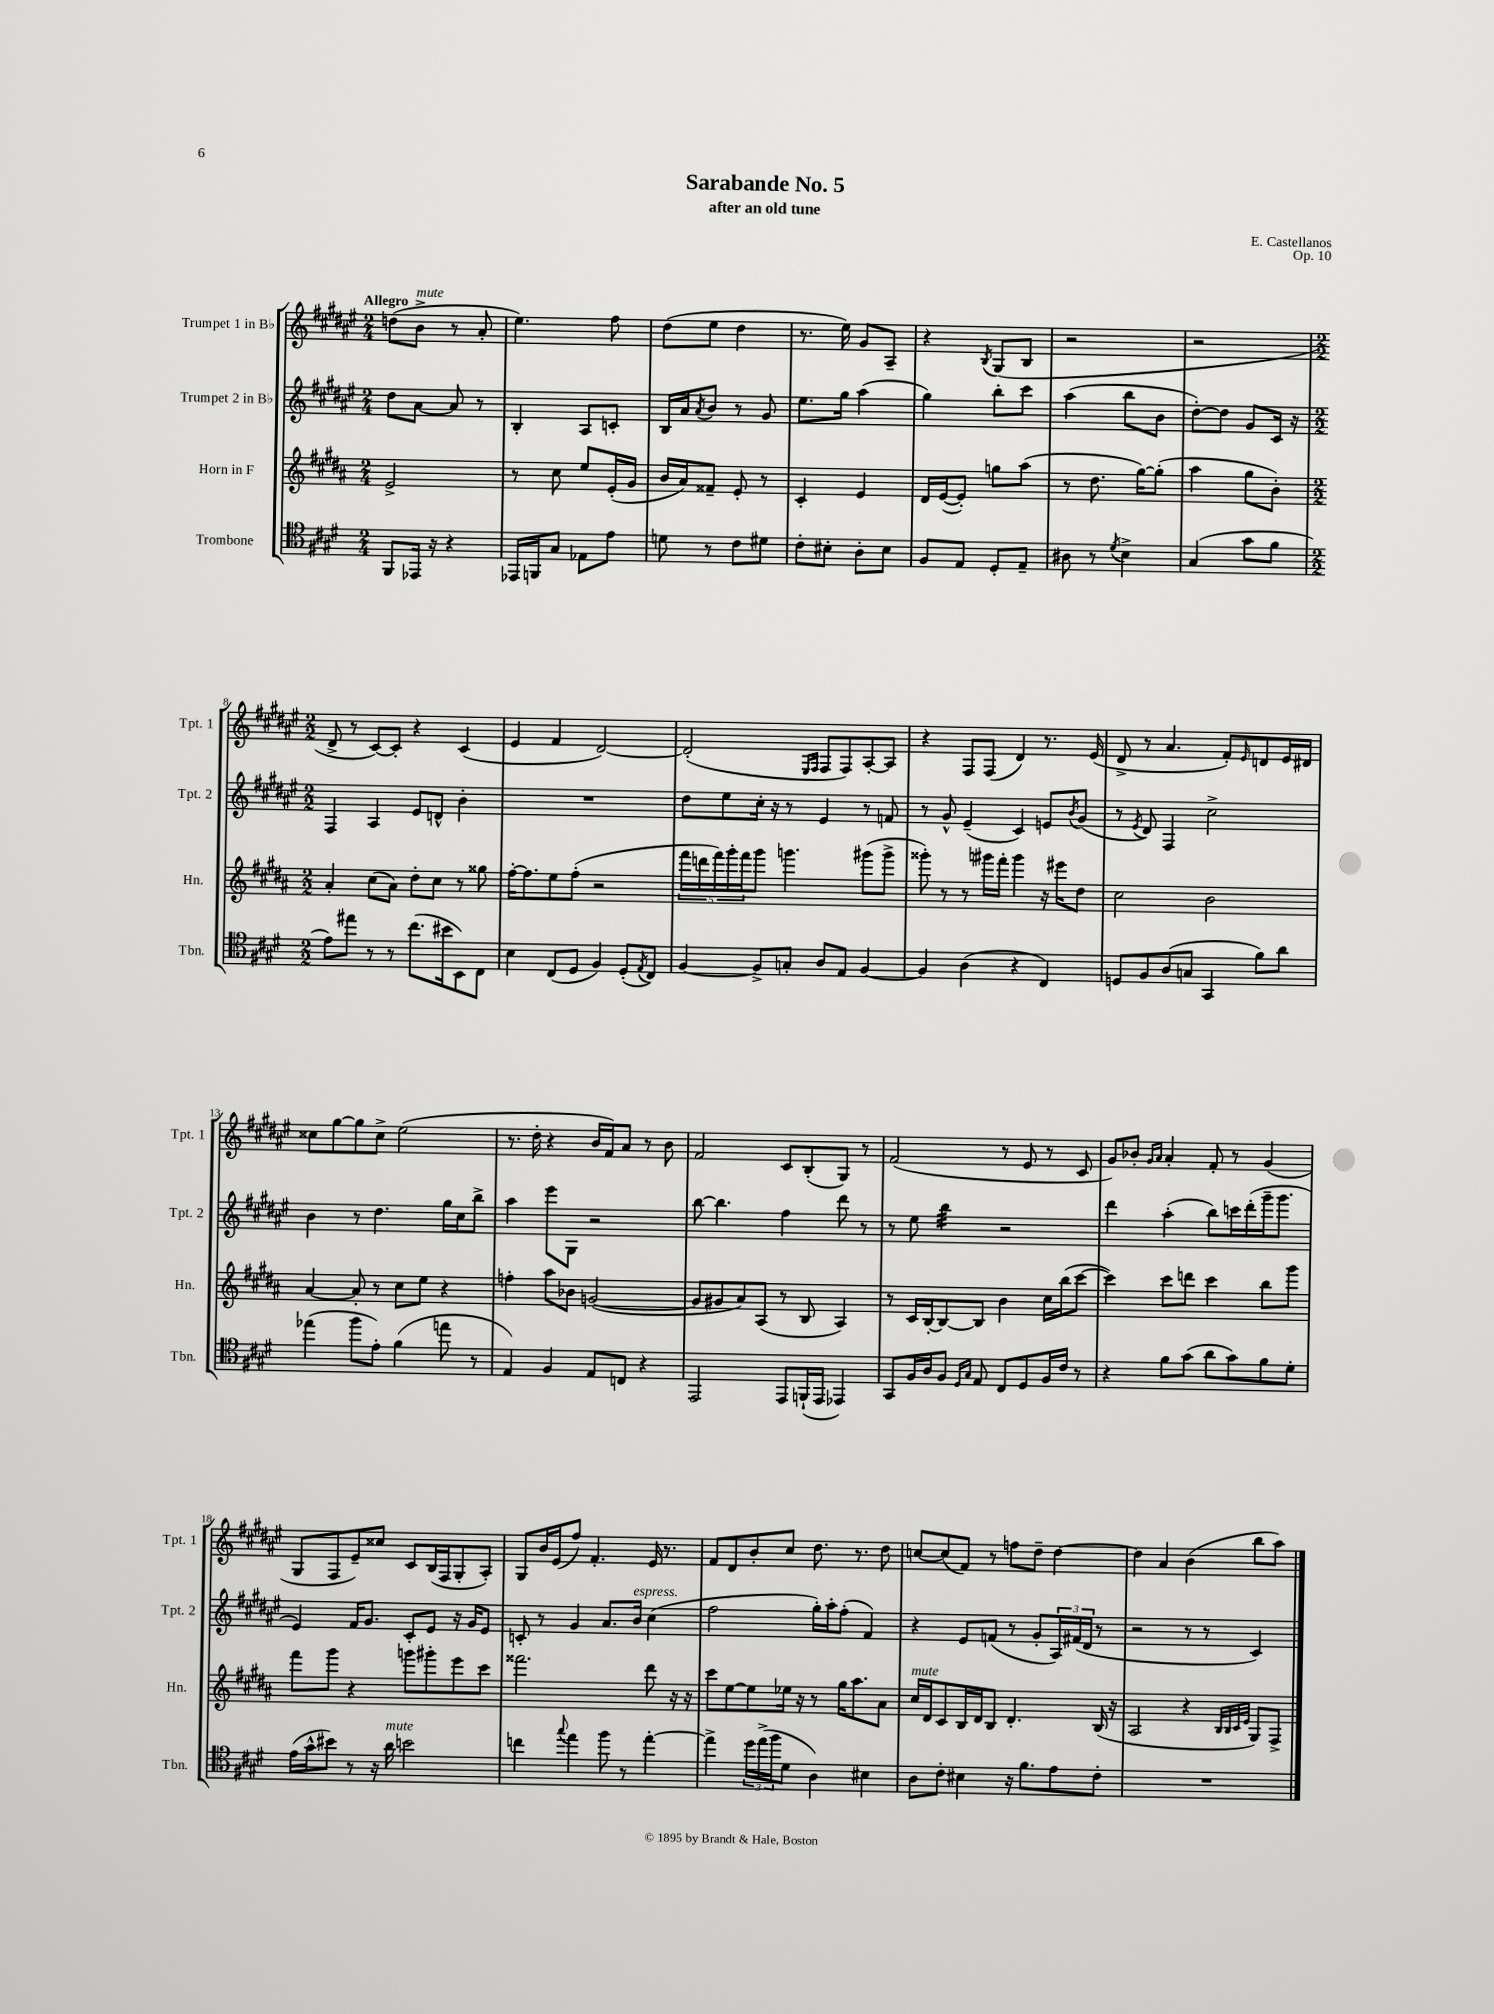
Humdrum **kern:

**kern	**kern	**kern	**kern
*part4	*part3	*part2	*part1
*staff4	*staff3	*staff2	*staff1
*I"Trombone	*I"Horn in F	*I"Trumpet 2 in B♭	*I"Trumpet 1 in B♭
*I'Tbn.	*I'Hn.	*I'Tpt. 2	*I'Tpt. 1
*clefC4	*clefG2	*clefG2	*clefG2
*k[f#c#g#d#]	*k[f#c#g#d#a#]	*k[f#c#g#d#a#e#]	*k[f#c#g#d#a#e#]
*M2/4	*M2/4	*M2/4	*M2/4
=1	=1	=1	=1
!	!	!	!LO:TX:a:B:t=Allegro
8FF#/L	2e^/	8dd#\L	(8ddn\L
!	!	!	!LO:TX:a:i:t=mute
16EE-X/Jk	.	[8a#\J	8b^\J
16r	.	.	.
4r	.	8a#/]	8r
.	.	8r	8a#'/
=2	=2	=2	=2
16EE-X/LL	8r	4B'/	4.ee#\)
16FFn/J	.	.	.
8G#/J	8cc#\	.	.
8E-X\L	8ee/L	8A#/L	.
8e\J	(16e'/L	8cn'/J	8ff#\
.	16g#/JJ	.	.
=3	=3	=3	=3
8dn\	16b/LL	16B/LL	(8dd#\L
.	16a#/J)	16a#/J	.
.	.	8qa#/	.
8r	8f##X~/J	8b/J	8ee#\J
8c#\L	8e'/	8r	4dd#\
8d#X\J	8r	8g#/	.
=4	=4	=4	=4
8c#'\L	4c#'/	8.ee#\L	8.r
8B#X'\J	.	.	.
.	.	16gg#\Jk	16ee#\)
8A'\L	4e/	(4aa#\	8g#/L
8B#\J	.	.	8A#~/J
=5	=5	=5	=5
8F#/L	16d#/LL	4gg#\)	4r
.	([16e/J	.	.
8E/J	8e'/J])	.	.
.	.	.	8qB/
8D#'/L	8ggn\L	8bb'\L	(8G#/L
8E~/J	(8aa#\J	8ccc#\J	8B/J
=6	=6	=6	=6
8A#X\	8r	(4aa#\	2r
8r	8.dd#\	.	.
8qd#/	.	.	.
4B^\	.	8bb\L	.
.	[16gg#\KL)	.	.
.	(8gg#'\J]	8b\J	.
=7	=7	=7	=7
(4G#/	4aa#\	[8dd#'\L)	2r
.	.	8dd#\J]	.
8g#\L	8gg#\L	8g#/L	.
8f#\J	8b'\J)	16c#/Jk	.
.	.	16r	.
!!LO:LB:g=z
=8	=8	=8	=8
*M2/2	*M2/2	*M2/2	*M2/2
8e\L)	4a#'/	4F#/	8d#^/
8ee#X\J	.	.	8r
8r	(8cc#\L	4A#/	[8c#/L)
8r	8a#\J)	.	8c#'/J]
(8.cc#\L	8dd#'\L	8e#/L	4r
.	8cc#\J	8dn^^/J	.
16b#X\k	.	.	.
8BB\)	8r	4b'\	(4c#/
8C#\J	8gg##X\	.	.
=9	=9	=9	=9
4B\	[16ff#'\KL	1r	4e#/
.	8.ff#\]	.	.
(8C#/L	8ee\	.	4f#/
8D#/J	(8ff#'\J	.	.
4F#/)	2r	.	[2d#/)
(8D#'/L	.	.	.
8qE/	.	.	.
8C#/J)	.	.	.
=10	=10	=10	=10
[4F#/	20fff#\LL	8dd#\L	(2d#'/]
.	20dddn\	.	.
.	20fff#\)	.	.
.	.	8ee#\	.
.	20ggg#'\	.	.
.	20fff#\J	.	.
8F#^/L]	8ggg#\J	16cc#'\Jk	.
.	.	16r	.
8Gn'/J	4.gggn\	8r	.
.	.	.	16qqE#/LL
.	.	.	16qqF#/JJ
8A/L	.	4e#/	8F#/L
8E/J	.	.	8F#/)
[4F#/	(8ggg#X\L	8r	[8A#'/
.	8ggg#^\J	8fn/	8A#/J]
=11	=11	=11	=11
4F#/]	8ggg##X'\)	8r	4r
.	8r	8g#^^/	.
(4A\	8r	(4e#~/	8F#/L
.	16ggg#X\LL	.	(8F#/J
.	16fff#'\JJ	.	.
4r	4ggg#\	4c#/)	4d#/)
4C#/)	16r	8en/L	8.r
.	16eee#X\KL	.	.
.	.	8qb/	.
.	8dd#\J	(8g#/J	.
.	.	.	(16e#/
=12	=12	=12	=12
8Dn/L	2cc#\	8r	8d#^/
.	.	8qe#/	.
8F#/	.	8d#/)	8r
(8A/	.	4F#/	4.a#/
8Gn/J	.	.	.
4GG#/	2b\	2cc#^\	.
.	.	.	8f#'/L)
.	.	.	16qqe#/
8f#\L)	.	.	8dn/
8a\J	.	.	16e#/L
.	.	.	16d#X/JJ
!!LO:LB:g=z
=13	=13	=13	=13
(4ee-X\	[4a#/	4b\	8cc##X\L
.	.	.	[8gg#\
8ff#\L	8a#'/]	8r	8gg#\]
8e'\J)	8r	4.dd#\	8cc##^\J
(4f#\	8cc#\L	.	(2ee#\
.	8ee\J	.	.
8een\	4r	16gg#\LL	.
.	.	16cc#\J	.
8r	.	8bb^\J	.
=14	=14	=14	=14
4E/)	4ffn'\	4aa#\	8.r
.	.	.	16dd#'\
4F#/	8aa#\L	8eee#\L	4r
.	8b-X\J	8G#\J	.
8E/L	([2gn/	2r	16b/LL
.	.	.	16f#/J)
8Cn/J	.	.	8a#/J
4r	.	.	8r
.	.	.	8b\
=15	=15	=15	=15
2EE/	8g/L]	[8bb\	2f#/
.	8g#X/	4.bb\]	.
.	8a#/)	.	.
.	(8A#/J	.	.
8EE/L	8r	4ff#\	8c#/L
(16FFn`/L	8B/	.	(8B'/
16EE/JJ	.	.	.
4EE-X/)	4A#/)	8ddd#\	8G#/J)
.	.	8r	8r
=16	=16	=16	=16
8GG#/L	8r	8r	(2f#/
16F#/L	16c#/LL	8ee#\	.
16A/J	[16B'/J	.	.
*	*	*tremolo	*
8F#/J	8B/_	32bb\LLL	.
.	.	32bb\	.
.	.	32bb\	.
.	.	32bb\	.
16qqD#/LL	.	.	.
16qqG#/JJ	.	.	.
8E/	8B/J]	32bb\	.
.	.	32bb\	.
.	.	32bb\	.
.	.	32bb\JJJ	.
*	*	*Xtremolo	*
8C#/L	4b\	2r	8r
8D#/	.	.	8e#/
16F#/L	16cc#\LL	.	8r
16c#/JJ	(16bb\J	.	.
8r	[8ccc#\J	.	8c#/
=17	=17	=17	=17
4r	4ccc#\])	4ddd#\	8g#/L)
.	.	.	8b-X'/J
.	.	.	16qqg#/LL
.	.	.	16qqa#/JJ
8f#\L	8ccc#\L	(4aa#'\	4a#'/
(8g#\J	8dddn\J	.	.
8a\L	4ccc#\	8bb\L)	8f#'/
8g#\)	.	16cccn\L	8r
.	.	(16ddd#'\	.
8f#\	8bb\L	16ggg#~\J	(4g#/
.	.	8.ggg#\J	.
8d#'\J	8ggg#\J	.	.
!!LO:LB:g=z
=18	=18	=18	=18
(16e\LL	8fff#\L	4e#/)	8G#/L
16g#^^\J	.	.	.
8b#X\J)	8ggg#\J	.	8F#/
8r	4r	16f#/KL	8e#~/)
.	.	8.g#/J	.
16r	.	.	8cc##X/J
!LO:TX:a:i:t=mute	!	!	!
16a\	.	.	.
2bn\	8gggn\L	8c#'/L	8c#/L
.	8ggg#X'\	8e#/J	(16B/L
.	.	.	16F#/J
.	8eee\	16r	8G#'/
.	.	16g#/KL	.
.	8ccc#\J	8e#/J	8A#'/J)
=19	=19	=19	=19
4ccn\	2.fff##X\	8cn'/	8G#/L
.	.	8r	16b/L
.	.	.	(16e#/J
8qqgg#/	.	.	.
4ee\	.	4g#/	8ff#/J)
.	.	.	4.f#'/
8ff#\	.	8.a#/L	.
8r	.	.	.
!	!	!LO:TX:a:i:t=espress.	!
.	.	16b/Jk	.
[4ee'\	8ddd#\	(4cc#\	16e#/
.	.	.	8.r
.	16r	.	.
.	16r	.	.
=20	=20	=20	=20
4ee^\]	8ccc#\L	2ff#\	8f#/L
.	[8ee\	.	8d#/
24dd#\LL	8ee\]	.	8b'/
(24ee^\	.	.	.
24ff#\J	.	.	.
8d#\J	16ee-X\Jk	.	8cc#/J
.	16r	.	.
4A\)	8r	16gg#'\LL)	8.dd#\
.	.	16aa#'\J	.
.	16gg#\KL	(8ff#'\J	.
.	8.aa#\	.	8.r
4B#X\	.	4f#/)	.
.	8a#\J	.	8dd#\
=21	=21	=21	=21
!	!LO:TX:a:i:t=mute	!	!
8A\L	16cc#/LL	4r	[8ccn/L
.	16d#/J	.	.
8c#'\J	8c#/	.	(8cc/]
4B#X\	16B/L	8e#/L	8f#/J)
.	16d#/J	.	.
.	8B/J	(8fn/J	8r
16r	4.d#'/	8r	8ffn\L
8.f#\L	.	.	.
.	.	8g#'/L	8dd#~\J
8e\	.	24A#/L)	[4dd#\
.	.	(24f#X/	.
.	.	24d#/JJ	.
8c#'\J	(16B/	8r	.
.	16r	.	.
=22	=22	=22	=22
1r	2A#/	2r	4dd#\]
.	.	.	4a#/
.	4r	8r	(4b\
.	.	8r	.
.	32qqB/LLL	.	.
.	32qqB/	.	.
.	32qqc#/	.	.
.	32qqe/JJJ	.	.
.	8G#/L)	4c#/)	8bb\L
.	8F#^/J	.	8aa#\J)
==	==	==	==
*-	*-	*-	*-
